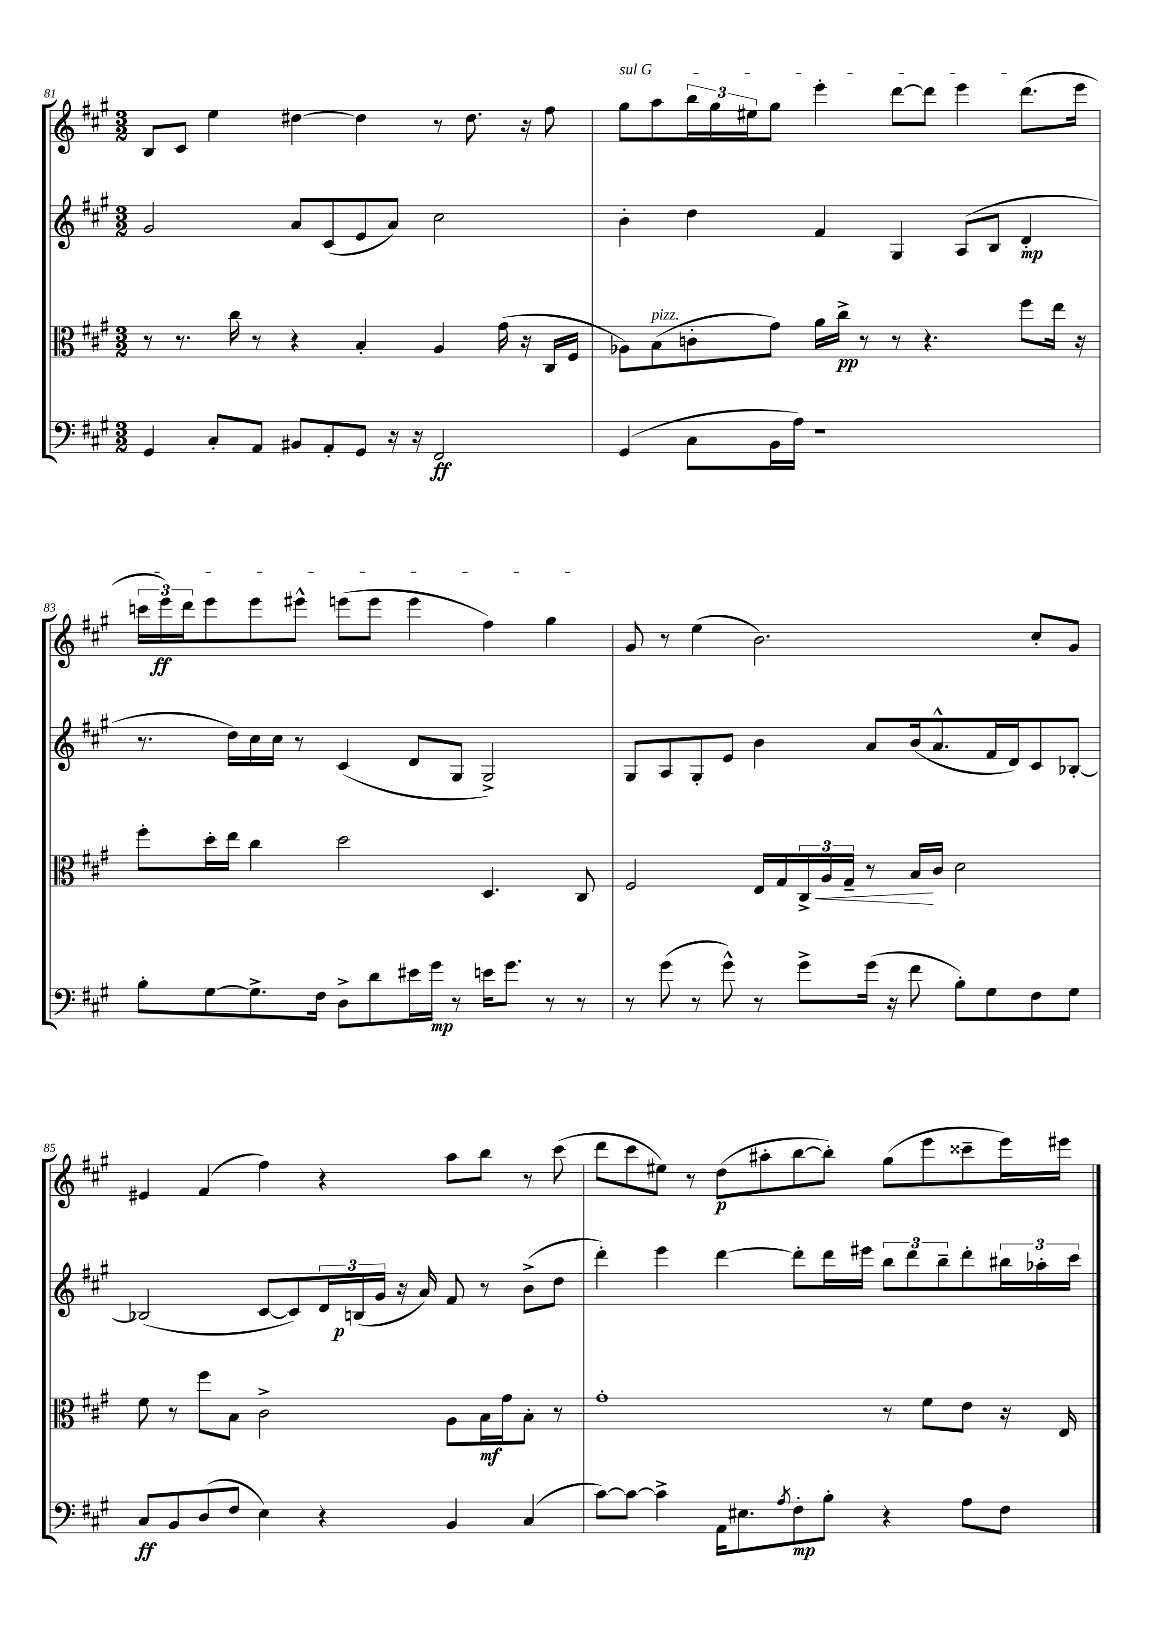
<<
\new StaffGroup <<
\new Staff = "s0" {
    \clef treble \key a \major \numericTimeSignature \time 3/2
    b8 cis'8 e''4 dis''4~ dis''4 r8 dis''8. r16 fis''8 |
    \once \override TextSpanner.bound-details.left.text = \markup { \italic "sul G" } gis''8\startTextSpan a''8 \tuplet 3/2 { b''16 gis''16 eis''16 } gis''8 e'''4-. d'''8~ d'''8 e'''4 d'''8.( e'''16 |
    \tuplet 3/2 { c'''16 e'''16\ff) d'''16 } e'''8 e'''8 eis'''8-^ e'''8( e'''8 e'''4 fis''4) gis''4\stopTextSpan |
    gis'8 r8 e''4( b'2.) cis''8-. gis'8 |
    eis'4 fis'4( fis''4) r4 a''8 b''8 r8 cis'''8( |
    d'''8 cis'''8 eis''8) r8 d''8\p( ais''8-. b''8~ b''8-.) gis''8( e'''8 cisis'''8-- e'''16) eis'''16 \bar "|." |
}
\new Staff = "s1" {
    \clef treble \key a \major \numericTimeSignature \time 3/2
    gis'2 a'8 cis'8( e'8 a'8) cis''2 |
    b'4-. d''4 fis'4 gis4 a8( b8 d'4-.\mp |
    r8. d''16) cis''16 cis''16 r8 cis'4( d'8 gis8 gis2->) |
    gis8 a8 gis8-. e'8 b'4 a'8 b'16( a'8.-^ fis'16 d'16) cis'8 bes8~-. |
    bes2( cis'8~ cis'8) \tuplet 3/2 { d'16 b16\p( gis'16 } r16 a'16) fis'8 r8 b'8->( d''8 |
    d'''4-.) e'''4 d'''4~ d'''8-. d'''16 eis'''16 \tuplet 3/2 { b''8 d'''8 b''8-- } d'''8-. \tuplet 3/2 { bis''16 aes''16-. cis'''16 } \bar "|." |
}
\new Staff = "s2" {
    \clef alto \key a \major \numericTimeSignature \time 3/2
    r8 r8. cis''16 r8 r4 b4-. a4 gis'16( r16 cis16 fis16 |
    aes8) b8^\markup { \italic "pizz." }( c'8-. gis'8) a'16 cis''16->\pp r8 r8 r4. fis''8 e''16 r16 |
    fis''8-. d''16-. e''16 cis''4 d''2 d4. cis8 |
    fis2 e16 gis16 \tuplet 3/2 { cis16-> a16\< gis16-- } r8 b16\! cis'16 d'2 |
    fis'8 r8 fis''8 b8 cis'2-> a8 b16\mf gis'16 b8-. r8 |
    gis'1-. r8 fis'8 e'8 r16 e16 \bar "|." |
}
\new Staff = "s3" {
    \clef bass \key a \major \numericTimeSignature \time 3/2
    gis,4 cis8-. a,8 bis,8 a,8-. gis,8 r16 r16 fis,2\ff |
    gis,4( cis8 b,16 a16) r1 |
    b8-. gis8~ gis8.-> fis16 d8-> d'8 eis'16 gis'16\mp r8 e'16 gis'8. r8 r8 |
    r8 gis'8( r8 gis'8-^) r8 gis'8-> gis'16( r16 fis'8 b8-.) gis8 fis8 gis8 |
    cis8\ff b,8 d8( fis8 e4) r4 b,4 cis4( |
    cis'8~) cis'8~ cis'4-> a,16 eis8. \acciaccatura { a8 } fis8-.\mp b8-. r4 a8 fis8 \bar "|." |
}
>>
>>
\layout { \context { \Score currentBarNumber = #81 } }
